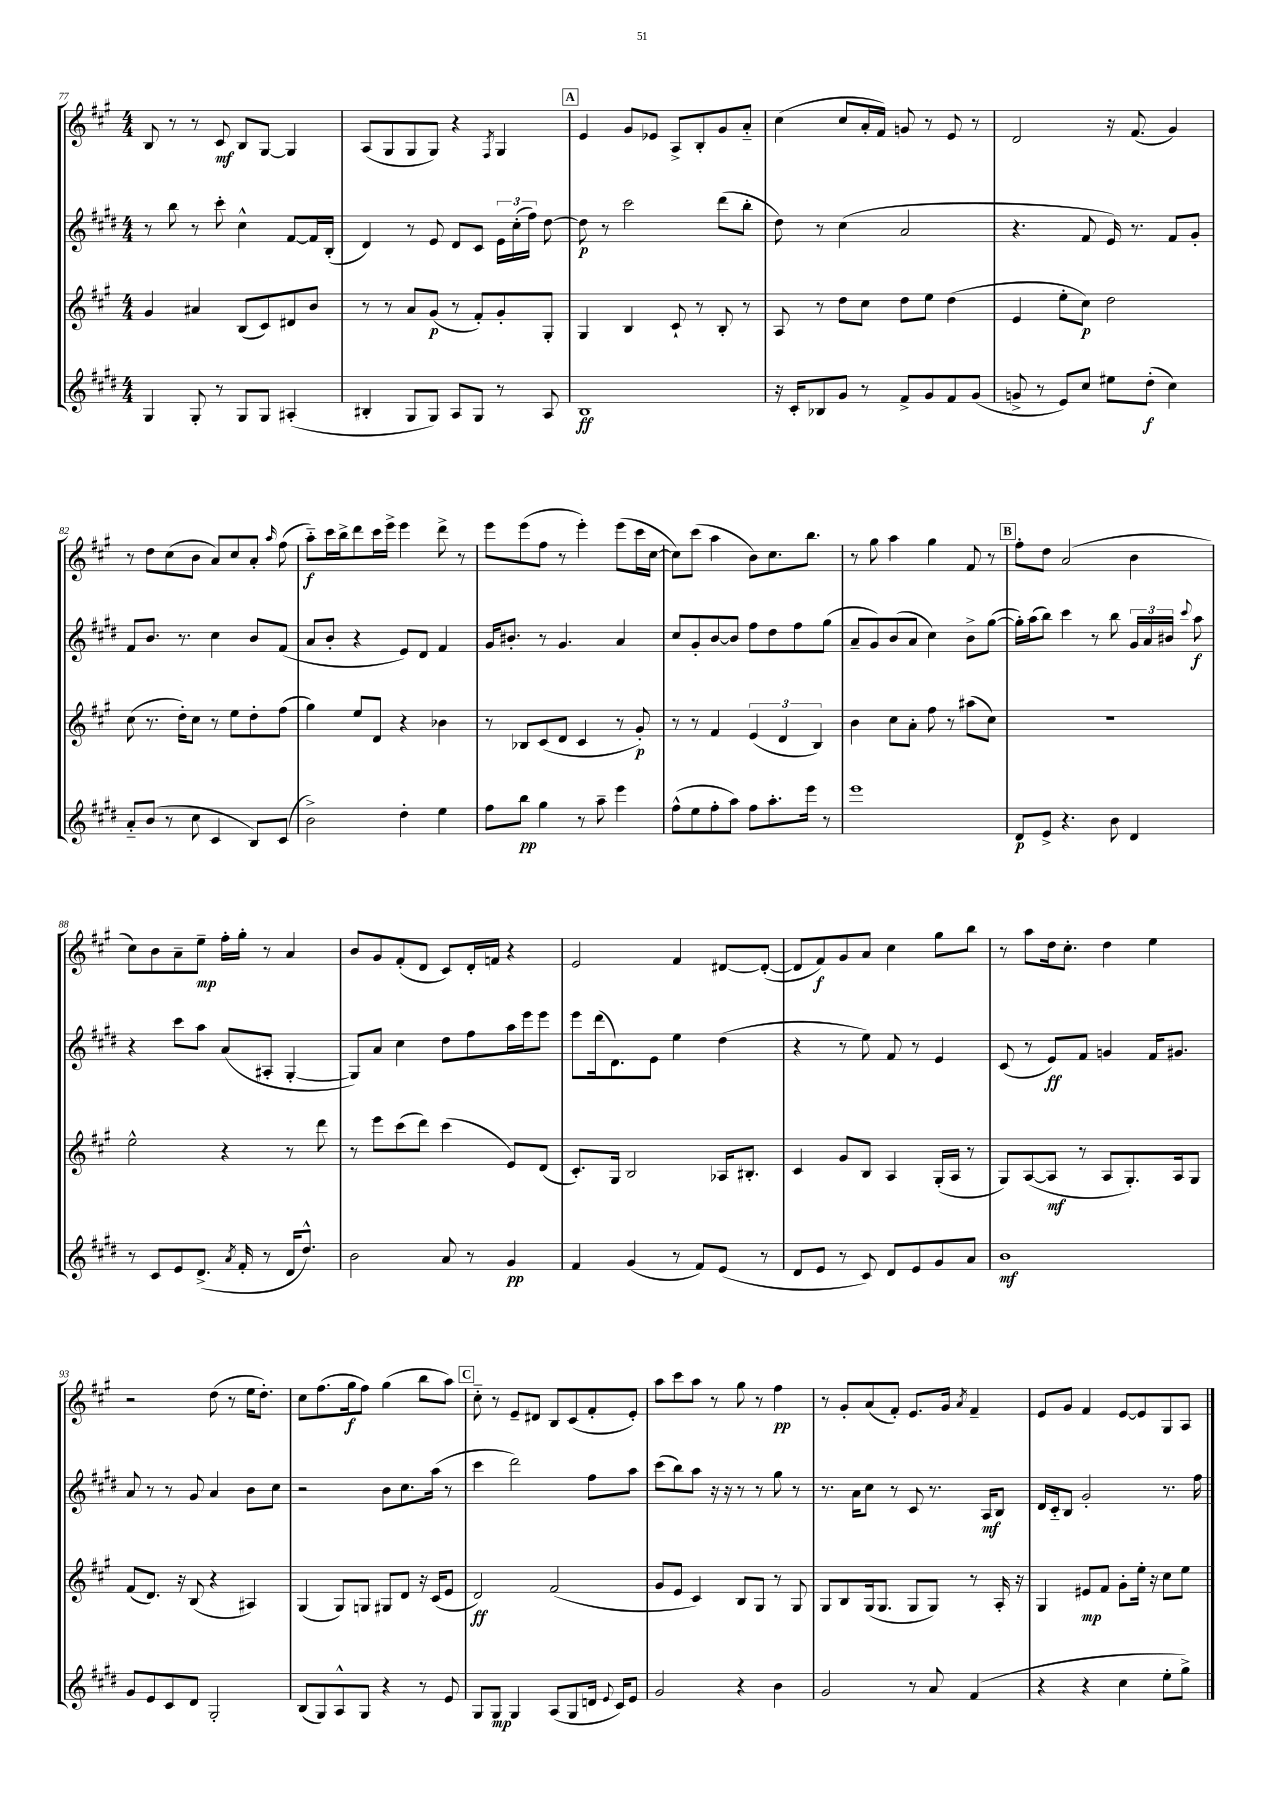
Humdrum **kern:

**kern	**kern	**kern	**kern
*staff4	*staff3	*staff2	*staff1
*clefG2	*clefG2	*clefG2	*clefG2
*k[f#c#g#d#]	*k[f#c#g#]	*k[f#c#g#d#]	*k[f#c#g#]
*M4/4	*M4/4	*M4/4	*M4/4
4G#	4g#	8r	8B
.	.	8bb	8r
8G#'	4a#	8r	8r
8r	.	8ccc#'	8c#
8G#	(8B	4cc#^^	8B
8G#	8c#)	.	[8G#
(4A#'	8d#	[8f#	4G#]
.	8b	16f#]	.
.	.	(16B'	.
=	=	=	=
4B#'	8r	4d#)	(8A
.	8r	.	8G#
8G#	8a	8r	8G#
8G#)	(8g#	8e	8G#)
8A	8r	8d#	4r
8G#	8f#')	8c#	.
.	.	.	8qF#
8r	8g#'	24e	4G#
.	.	(24cc#'	.
.	.	24ff#)	.
8A	8G#'	[8dd#	.
=	=	=	=
1B	4G#	8dd#]	4e
.	.	8r	.
.	4B	2ccc#	8g#
.	.	.	8e-
.	8c#`	.	8A^
.	8r	.	8B'
.	8B'	(8ddd#	8g#
.	8r	8bb'	8a'~
=	=	=	=
16r	8A	8dd#)	(4cc#
16c#'	.	.	.
8B-	8r	8r	.
8g#	8dd	(4cc#	8cc#
8r	8cc#	.	16a'
.	.	.	16f#)
8f#^	8dd	2a	8g
8g#	8ee	.	8r
8f#	(4dd	.	8e
(8g#	.	.	8r
=	=	=	=
8g^	4e	4.r	2d
8r	.	.	.
8e)	8ee'	.	.
8cc#	8cc#)	8f#	.
8ee#	2dd	16e)	16r
.	.	8.r	(8.f#
(8dd#'	.	.	.
4cc#)	.	8f#	4g#)
.	.	8g#'	.
=	=	=	=
8a'~	(8cc#	8f#	8r
(8b	8.r	8.b	8dd
8r	.	.	(8cc#
.	16dd')	8.r	.
8cc#	8cc#	.	8b
4c#	8r	4cc#	8a)
.	8ee	.	8cc#
8B)	8dd'	8b	8a'
.	.	.	16qqaa
(8c#	(8ff#	(8f#	(8ff#
=	=	=	=
2b^)	4gg#)	8a	8aa'~)
.	.	8b'	16ccc#
.	.	.	16bb^
.	8ee	4r	8ddd
.	8d	.	16ccc#
.	.	.	16eee^
4dd#'	4r	8e)	4eee
.	.	8d#	.
4ee	4b-	4f#	8ddd^
.	.	.	8r
=	=	=	=
8ff#	8r	16g#	8eee
.	.	8.b#'	.
8bb	8B-	.	(8eee
4gg#	(8c#	8r	8ff#
.	8d	4.g#	8r
8r	4c#	.	4eee')
8aa~	.	.	.
4eee	8r	4a	(8eee
.	8g#')	.	16ccc#
.	.	.	[16cc#
=	=	=	=
(8ff#^^	8r	8cc#	8cc#])
8ee	8r	8g#'	(8ccc#
8ff#'	4f#	[8b	4aa
8aa)	.	8b]	.
8ff#	(6e	8ff#	8b)
8.aa'	.	8dd#	8.cc#
.	6d	.	.
.	.	8ff#	.
16eee	.	.	8.bb
.	6B)	.	.
8r	.	(8gg#	.
=	=	=	=
1eee	4b	8a~	8r
.	.	8g#)	8gg#
.	8cc#	(8b	4aa
.	8a'	8a	.
.	8ff#	4cc#)	4gg#
.	8r	.	.
.	(8aa#	8b^	8f#
.	8cc#)	([8gg#	8r
=	=	=	=
8d#	1r	16gg#'])	8ff#'
.	.	(16aa	.
8e^	.	8bb)	8dd
4.r	.	4ccc#	(2a
.	.	8r	.
8b	.	8bb	.
4d#	.	24g#	4b
.	.	24a	.
.	.	24b#	.
.	.	8qqccc#	.
.	.	8aa	.
=	=	=	=
8r	2ee^^	4r	8cc#)
8c#	.	.	8b
8e	.	8ccc#	8a~
(8.d#^	.	8aa	8ee~
.	4r	(8a	16ff#'
8qa	.	.	.
16f#'	.	.	16gg#'
8r	.	8A#'	8r
16d#	8r	[4G#'	4a
8.dd#^^)	.	.	.
.	8ddd	.	.
=	=	=	=
2b	8r	8G#])	8b
.	8eee	8a	8g#
.	(8ccc#	4cc#	(8f#'
.	8ddd)	.	8d
8a	(4ccc#	8dd#	8c#)
8r	.	8ff#	16d'
.	.	.	16f
4g#	8e)	16aa	4r
.	.	16eee	.
.	(8d	8eee	.
=	=	=	=
4f#	8.c#')	8eee	2e
.	.	(16ddd#	.
.	16G#	8.d#)	.
(4g#	2B	.	.
.	.	8e	.
8r	.	4ee	4f#
8f#)	.	.	.
(8e	16A-	(4dd#	[8d#
.	8.B#'	.	.
8r	.	.	(8d#'_
=	=	=	=
8d#	4c#	4r	8d#]
8e	.	.	8f#)
8r	8g#	8r	8g#
8c#)	8B	8ee)	8a
8d#	4A	8f#	4cc#
8e	.	8r	.
8g#	(16G#'	4e	8gg#
.	16A	.	.
8a	8r	.	8bb
=	=	=	=
1b	8G#)	(8c#	8r
.	([8A	8r	8aa
.	8A]	8e)	16dd
.	.	.	8.cc#'
.	8r	8f#	.
.	8A	4g	4dd
.	8.G#')	.	.
.	.	16f#	4ee
.	16A	8.g#	.
.	8G#	.	.
=	=	=	=
8g#	(8f#	8a	2r
8e	8.d)	8r	.
8c#	.	8r	.
.	16r	.	.
8d#	(8B	8g#	.
2G#'	4r	4a	(8dd
.	.	.	8r
.	4A#)	8b	16ee
.	.	.	8.dd')
.	.	8cc#	.
=	=	=	=
(8B	(4G#	2r	8cc#
8G#)	.	.	(8.ff#
8A^^	8G#)	.	.
.	.	.	16gg#
8G#	8G	.	8ff#)
4r	8G#	8b	(4gg#
.	8d	8.cc#	.
8r	16r	.	8bb
.	(16c#	(16aa	.
8e	8e	8r	8aa)
=	=	=	=
8G#	2d)	4ccc#	8cc#'~
8G#	.	.	8r
4G#	.	2ddd#)	8e~
.	.	.	8d#
(8A	(2f#	.	8B
8G#	.	.	(8c#
16d	.	8ff#	8f#'
8qqe	.	.	.
16c#)	.	.	.
8e	.	8aa	8e')
=	=	=	=
2g#	8g#	(8ccc#	8aa
.	8e	8bb)	8ccc#
.	4c#)	8aa	8aa
.	.	16r	8r
.	.	16r	.
4r	8B	8r	8gg#
.	8G#	8r	8r
4b	8r	8gg#	4ff#
.	8G#	8r	.
=	=	=	=
2g#	8G#	8.r	8r
.	8B	.	8g#'
.	.	16a	.
.	(16G#	8cc#	(8a
.	8.G#	.	.
.	.	8r	8f#')
8r	8G#	8c#	8.e
8a	8G#)	8.r	.
.	.	.	16g#
.	.	.	8qa
(4f#	8r	.	4f#~
.	.	16A	.
.	16A'	8B	.
.	16r	.	.
=	=	=	=
4r	4G#	16d#	8e
.	.	16c#'~	.
.	.	8B	8g#
4r	8e#	2g#'	4f#
.	8f#	.	.
4cc#	8g#'	.	[8e
.	16ee'	.	8e]
.	16r	.	.
8ee'	8cc#	8.r	8G#
8gg#^)	8ee	.	8A
.	.	16ff#	.
==	==	==	==
*-	*-	*-	*-
